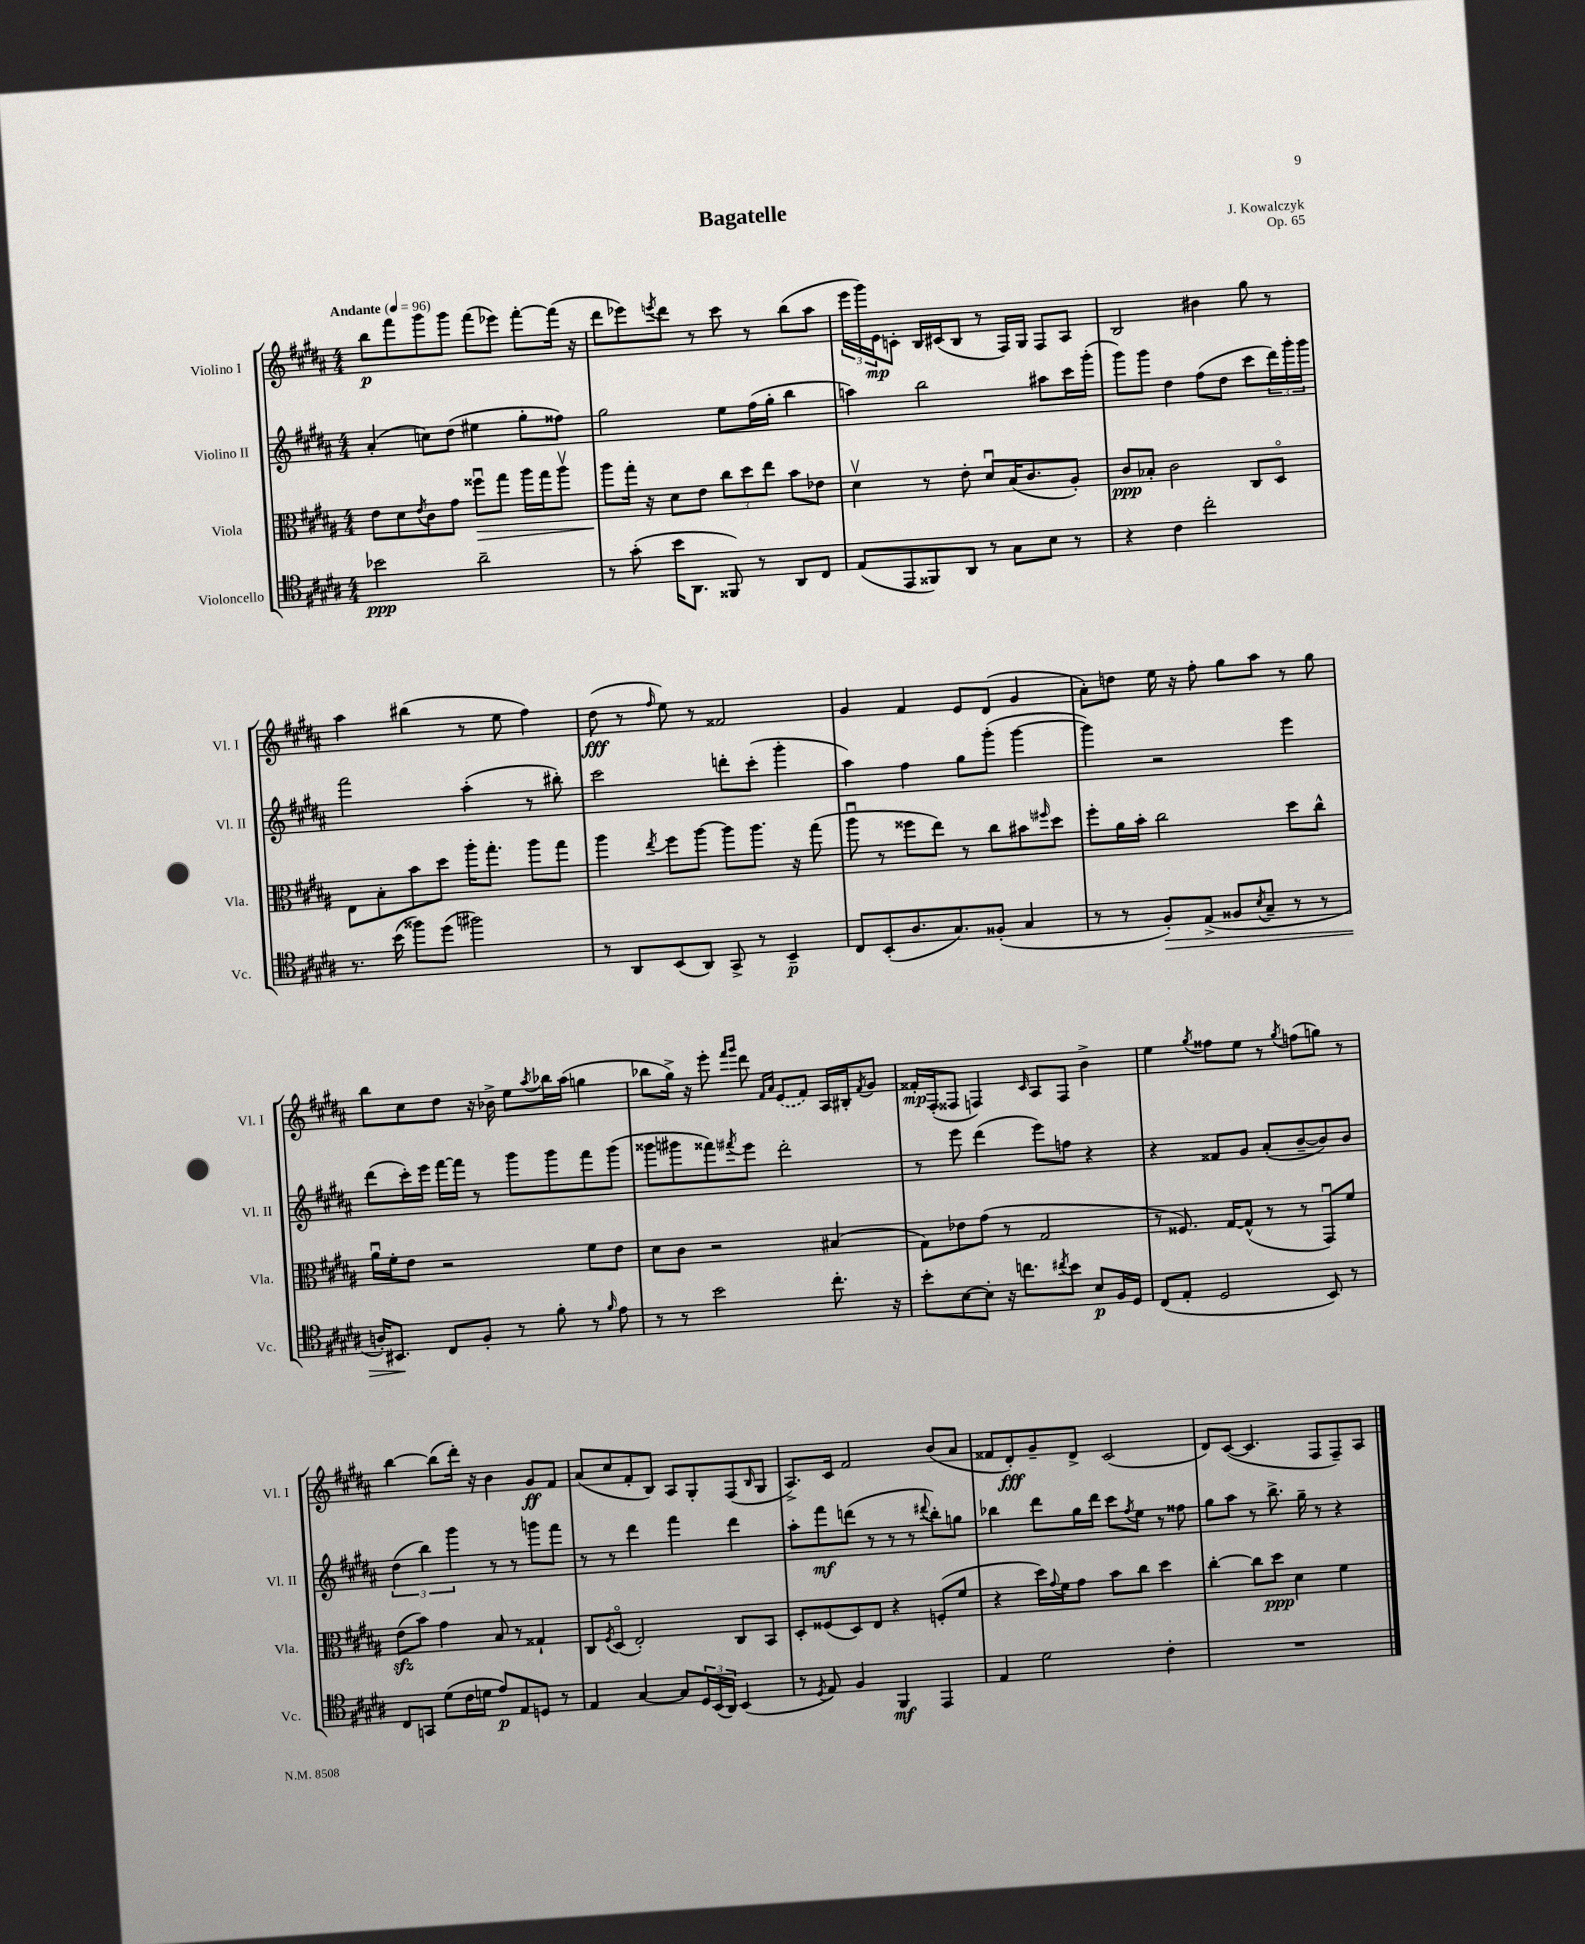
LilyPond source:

\header { title = "Bagatelle" composer = "J. Kowalczyk" opus = "Op. 65" }
<<
\new StaffGroup <<
\new Staff = "s0" \with { instrumentName = "Violino I" shortInstrumentName = "Vl. I" } {
    \clef treble \key b \major \numericTimeSignature \time 4/4 \tempo "Andante" 4 = 96
    b''8\p fis'''8 gis'''8 gis'''8 fis'''8( ees'''8) fis'''8~-. fis'''16( r16 |
    dis'''8 ees'''8) \acciaccatura { e'''8 } dis'''8 r8 cis'''8 r8 b''8( ais''8 |
    \tuplet 3/2 { e'''16 gis'''16) e'16\mp } c'8-. b16 cis'16( b8 r8 fis16) gis16 fis8 ais8 |
    b2 bis'4 gis''8 r8 |
    ais''4 bis''4( r8 e''8 fis''4) |
    dis''8\fff( r8 \grace { fis''16 } e''8) r8 fisis'2 |
    gis'4 fis'4 e'8 dis'8( gis'4 |
    ais'8-.) d''8 e''16 r16 fis''8-. gis''8 ais''8 r8 gis''8 |
    b''8 cis''8 dis''8 r16 bes'16-> e''8 \acciaccatura { ais''8 } bes''16 ais''16( g''4 |
    bes''8 gis''16->) r16 e'''8-. \grace { fis'''16 gis'''16 } dis'''8 \grace { fis'16 ais'16 } \once \slurDashed e'8( fis'8) ais16 bis16-. \acciaccatura { fis'8 } gis'8 |
    fisis'16-.\mp fis16-.( fisis8 f4) \grace { cis'16 } ais8 f8 b'4-> |
    e''4 \acciaccatura { gis''8 } fisis''8 e''8 r8 \acciaccatura { gis''8 } f''8( g''8) r8 |
    b''4~ b''8( dis'''16-.) r16 b'4 gis'8\ff fis'8 |
    ais'8( cis''8 fis'8-. b8) ais8 gis8-. fis8( \grace { b16 } gis8 |
    ais8.->) cis'16 fis'2 b'8( ais'8 |
    fisis'8 dis'8-.\fff) gis'8-- dis'8-> cis'2( |
    dis'8) cis'8~( cis'4. fis8 fis8--) ais8 \bar "|." |
}
\new Staff = "s1" \with { instrumentName = "Violino II" shortInstrumentName = "Vl. II" } {
    \clef treble \key b \major \numericTimeSignature \time 4/4
    ais'4-.( c''8) dis''8( eis''4 gis''8-. fisis''8) |
    gis''2 e''8 fis''16( gis''16-. b''4 |
    a''4) b''2 ais''8 cis'''16 gis'''16-.( |
    gis'''8) gis'''8 dis''4 fis''8( dis''8 cis'''8 \tuplet 3/2 { dis'''16) gis'''16-. gis'''16 } |
    fis'''2 ais''4-.( r8 bis''8-.) |
    cis'''2 d'''8-. cis'''8-.( gis'''4-. |
    ais''4) fis''4 gis''8 gis'''8-.( gis'''4~ |
    gis'''4) r2 e'''4 |
    dis'''8( cis'''16-.) e'''16 fis'''16~ fis'''16 r8 gis'''8 gis'''8 fis'''8 gis'''8( |
    gisis'''8 gis'''8 fisis'''8) \acciaccatura { fis'''8 } e'''8 dis'''2-. |
    r8 e'''8 dis'''4( e'''8) f''8 r4 |
    r4 fisis'8 gis'8 ais'8-.( b'8~-- b'8) b'8 |
    \tuplet 3/2 { dis''4( b''4) gis'''4 } r8 r8 g'''8 fis'''8 |
    r8 r8 dis'''4 fis'''4 dis'''4 |
    ais''8-. fis'''8\mf d'''8( r8 r8 r8 \appoggiatura { dis'''8 } b''8-.) g''8 |
    bes''4 dis'''8 gis''16 dis'''16 cis'''8 \acciaccatura { fis''8 } e''8 r8 fisis''8 |
    gis''8 ais''8 r8 b''8.-> gis''16-- r8 r4 \bar "|." |
}
\new Staff = "s2" \with { instrumentName = "Viola" shortInstrumentName = "Vla." } {
    \clef alto \key b \major \numericTimeSignature \time 4/4
    e'8 dis'8 \acciaccatura { e'8 } cis'8 gis'8 fisis''8\downbow\> gis''8 ais''16 gis''16 ais''8\upbow |
    ais''8\! gis''16-. r16 dis'8 e'8 \tuplet 3/2 { cis''8 dis''8 e''8 } b'8 ees'8 |
    dis'4\upbow r8 e'8-. dis'8\downbow b16( cis'8. ais8-.) |
    cis'8\ppp bes8-. cis'2 cis8 dis8\flageolet |
    e8 b8-. b'8 dis''8 ais''16-. gis''8.-. ais''8 gis''8 |
    ais''4 \acciaccatura { e''8 } fis''8 ais''8~ ais''8 ais''8. r16 gis''8( |
    ais''8\downbow r8 fisis''8 e''8) r8 cis''8 bis'8 \grace { fis''16 } dis''8 |
    fis''8-. ais'16 b'16-. cis''2 dis''8 cis''8-^ |
    ais'16\downbow fis'16-. e'8 r2 fis'8 e'8 |
    dis'8 cis'8 r2 bis4( |
    gis8) ees'8 gis'8( r8 gis2 |
    r8 fisis8.) gis16~ gis8-^( r8 r8 gis,8\downbow) fis'8 |
    e'8\sfz( b'8) gis'4 b8 r8 gisis4-! |
    cis8 \acciaccatura { fis8 } dis8\flageolet( e2-.) cis8 b,8 |
    dis8-. fisis8( dis8) e8 r4 f8-.( fis'8 |
    r4 dis''16) \appoggiatura { gis'8 } fis'16 gis'8 b'8 cis''8 dis''4 |
    cis''4~-. cis''8 dis''8\ppp dis'4 fis'4 \bar "|." |
}
\new Staff = "s3" \with { instrumentName = "Violoncello" shortInstrumentName = "Vc." } {
    \clef tenor \key b \major \numericTimeSignature \time 4/4
    bes'2\ppp ais'2-- |
    r8 gis'8-.( b'16 ais,8. fisis,8) r8 ais,8 cis8 |
    e8( e,8 fisis,8) ais,8 r8 gis8 b8 r8 |
    r4 cis'4 cis''2-. |
    r8. b'16( fisis''8) dis''8( fis''2) |
    r8 ais,8 b,8( ais,8) gis,8-> r8 b,4--\p |
    cis8 b,8-.( ais8. gis8.) fisis8-.( gis4 |
    r8 r8 fis8-.\>) e8->( fisis8 \acciaccatura { b8 } gis8-- r8 r8 |
    a16-.) bis,8.\! cis8 fis8-. r8 fis'8-. r8 \grace { fis'16 } e'8 |
    r8 r8 b'2 cis''8.-. r16 |
    b'8-. b8~ b8-. r16 c''8. \acciaccatura { cis''8 } b'8 b8\p fis16 dis16 |
    cis8( e8-. dis2 b,8) r8 |
    cis8 g,8 dis'8( cis'16 d'16 e'8\p) e8 d8 r8 |
    e4 gis4~ gis8 \tuplet 3/2 { dis16 b,16( ais,16) } b,4( |
    r8 \acciaccatura { dis8 } e8) fis4 fis,4\mf e,4 |
    e4 dis'2 cis'4-. |
    R1 \bar "|." |
}
>>
>>
\layout { \context { \Score \remove "Bar_number_engraver" } }
